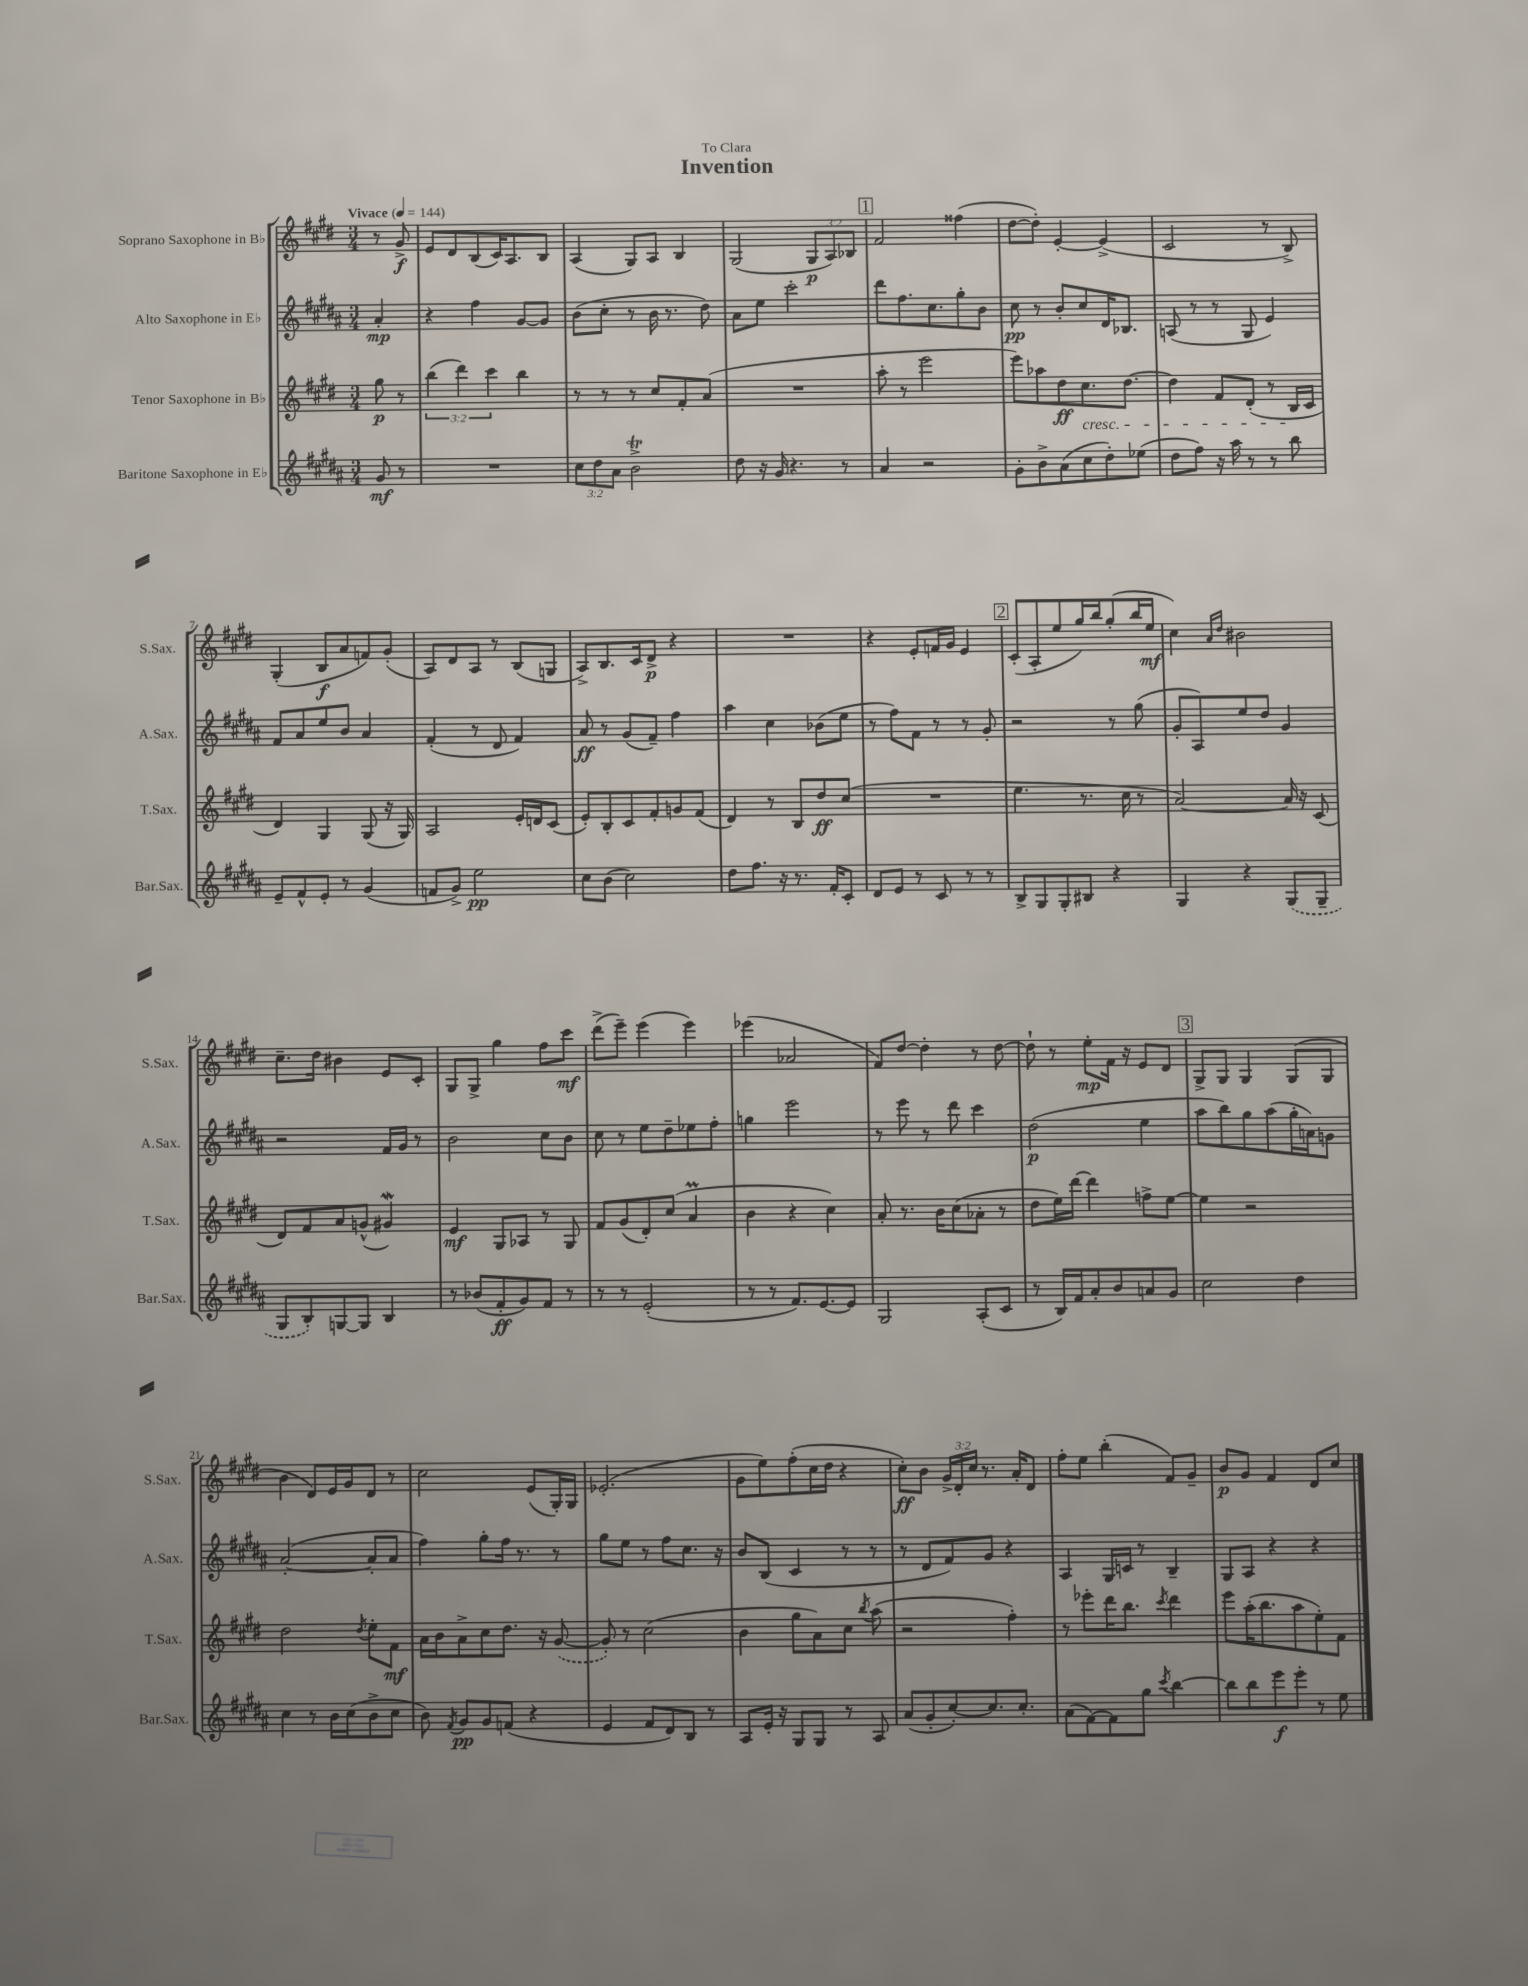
\header { title = "Invention" dedication = "To Clara" }
<<
\new StaffGroup <<
\new Staff = "s0" \with { instrumentName = "Soprano Saxophone in Bb" shortInstrumentName = "S.Sax." } {
    \clef treble \key e \major \numericTimeSignature \time 3/4 \override Staff.TupletNumber.text = #tuplet-number::calc-fraction-text \partial 4 \tempo "Vivace" 4 = 144
    \autoBeamOff r8 gis'8->\f |
    e'8[ dis'8 b8( cis'16) a8. b8] |
    a4( gis8[) a8] b4 |
    gis2( \tuplet 3/2 { gis8[\p a8) bes8] } |
    \mark \markup { \box "1" } fis'2 fisis''4( |
    dis''8[~ dis''8]-.) e'4~-. e'4->( |
    cis'2 r8 b8->) |
    gis4-.( b8[\f a'8 f'8) gis'8]-.( |
    a8[) dis'8 a8] r8 b8[( g8] |
    a8[->) b8. cis'16 dis'8]->\p r4 |
    R2. |
    r4 e'8[-. f'16 gis'16] e'4 |
    \mark \markup { \box "2" } cis'8[-.( a8-. e''8 gis''16) b''16 gis''8-.( b''16 e''16]\mf |
    cis''4) \grace { a'16[ dis''16] } bis'2 |
    cis''8.[-- dis''16] bis'4 e'8[ cis'8]-. |
    gis8[ gis8]-> gis''4 fis''8[ cis'''8]\mf |
    dis'''8[->( e'''8]--) e'''4( e'''4) |
    ees'''4( aes'2 |
    fis'8[) dis''8]~ dis''4-. r8 dis''8~ |
    dis''8-! r8 e''8[-.\mp fis'16] r16 e'8[ dis'8] |
    \mark \markup { \box "3" } gis8[-> gis8] gis4 gis8[( gis8] |
    b'4 dis'8[) e'16 gis'16 dis'8] r8 |
    cis''2 e'8[( gis16-.) gis16] |
    ees'2.-.( |
    gis'8[ e''8) fis''8-.( cis''16 dis''16] r4 |
    cis''8[-.\ff) b'8] \tuplet 3/2 { gis'16[-> dis'16-. cis''16] } r8. a'16[-. dis'8] |
    fis''8[-. e''8] b''4-.( fis'8[) gis'8]-- |
    b'8[\p gis'8] fis'4 dis'8[ cis''8] \bar "|." |
}
\new Staff = "s1" \with { instrumentName = "Alto Saxophone in Eb" shortInstrumentName = "A.Sax." } {
    \clef treble \key b \major \numericTimeSignature \time 3/4 \partial 4
    \autoBeamOff ais'4-.\mp |
    r4 fis''4 gis'8[~ gis'8] |
    b'8[( cis''8]-. r8 b'16 r8. dis''8) |
    ais'8[ e''8] cis'''2-. |
    \mark \markup { \box "1" } dis'''8[ fis''8. cis''8. gis''8-. b'8] |
    cis''8\pp r8 b'8[-. cis''8 dis'16 bes8.] |
    a8( r8 r8 gis8 e'4) |
    fis'8[ ais'8 e''8 b'8] ais'4 |
    fis'4-.( r8 dis'8 fis'4) |
    ais'8\ff r8 gis'8[( fis'8]--) fis''4 |
    ais''4 cis''4 bes'8[( e''8] |
    r8 fis''8[) fis'8] r8 r8 gis'8-. |
    \mark \markup { \box "2" } r2 r8 gis''8( |
    gis'8[-. ais8) e''8 dis''8] gis'4 |
    r2 fis'16[ gis'16] r8 |
    b'2 cis''8[ b'8] |
    cis''8 r8 e''8[ dis''8-- ees''8 fis''8]-. |
    g''4 e'''2 |
    r8 e'''8 r8 dis'''8 cis'''4 |
    dis''2\p( e''4 |
    \mark \markup { \box "3" } ais''8[ b''8) gis''8 ais''8( gis''16-. a'16) g'8] |
    ais'2~-.( ais'8[-. ais'8] |
    fis''4) gis''8[-. fis''16] r8. r8 |
    gis''8[ e''8] r8 fis''8[ cis''8.] r16 |
    b'8[ b8]( cis'4 r8 r8 |
    r8 dis'8[ fis'8) gis'8] r4 |
    ais4 gis16[ c'16] r8 b4-- |
    gis8[ ais8] r4 r4 \bar "|." |
}
\new Staff = "s2" \with { instrumentName = "Tenor Saxophone in Bb" shortInstrumentName = "T.Sax." } {
    \clef treble \key e \major \numericTimeSignature \time 3/4 \override Staff.TupletNumber.text = #tuplet-number::calc-fraction-text \partial 4
    \autoBeamOff gis''8\p r8 |
    \tuplet 3/2 { b''4( dis'''4) cis'''4 } b''4 |
    r8 r8 r8 cis''8[ fis'8-. a'8]( |
    R2. |
    \mark \markup { \box "1" } a''8-. r8 e'''2 |
    e'''8[) aes''8 dis''8\ff cis''8.\cresc dis''8.]~ |
    dis''4 fis'8[ dis'8]-.( r8 b16[\! cis'16] |
    dis'4) gis4 gis8( r16 gis16) |
    a2 e'16[-. d'16 cis'8]( |
    e'8[-.) b8-. cis'8 fis'8-. g'8 fis'8]( |
    dis'4) r8 b8[ dis''8\ff cis''8]( |
    R2. |
    \mark \markup { \box "2" } e''4. r8. cis''16 r8 |
    a'2~) a'16 r16 cis'8( |
    dis'8[) fis'8 a'8 g'8]-^( gis'4\mordent) |
    e'4\mf gis8[ aes8] r8 gis8 |
    fis'8[ gis'8( dis'8-.) cis''8]( a'4\prall |
    b'4 r4 cis''4) |
    a'8-. r8. b'16[ cis''8( aes'8]-. r8 |
    dis''8[ e''16) dis'''16]~ dis'''4 f''8[-> e''8]~ |
    \mark \markup { \box "3" } e''4 r2 |
    dis''2 \acciaccatura { dis''8 } e''8[-. fis'8]\mf |
    a'16[ b'16 a'8-> cis''8 dis''8.] r16 \once \slurDashed gis'8~( |
    gis'8-.) r8 cis''2( |
    b'4 gis''8[ a'8) cis''8] \acciaccatura { b''8 } a''8( |
    r2 fis''4-.) |
    r8 ees'''8[-. dis'''16 b''8.] \acciaccatura { cis'''8 } dis'''4 |
    e'''8[ a''16-.( b''8. a''8 e''8-.) fis'8] \bar "|." |
}
\new Staff = "s3" \with { instrumentName = "Baritone Saxophone in Eb" shortInstrumentName = "Bar.Sax." } {
    \clef treble \key b \major \numericTimeSignature \time 3/4 \override Staff.TupletNumber.text = #tuplet-number::calc-fraction-text \partial 4
    \autoBeamOff gis'8\mf r8 |
    R2. |
    \tuplet 3/2 { cis''8[ dis''8 ais'8] } b'2->\trill |
    dis''8 r16 gis'16 r4. r8 |
    \mark \markup { \box "1" } ais'4 r2 |
    gis'8[-. b'8-> ais'8( cis''8 dis''8-.) ees''8]( |
    dis''8[ fis''8]) r16 ais''16 r8 r8 b''8 |
    e'8[-- fis'8-^ e'8]-. r8 gis'4( |
    f'8[ gis'8]->) e''2\pp |
    cis''8[ b'8]( cis''2) |
    dis''8[ fis''8.] r16 r8. fis'16[-. cis'8]-. |
    dis'8[ e'8] r8 cis'8 r8 r8 |
    \mark \markup { \box "2" } b8[-> gis8 gis8-. bis8] r4 |
    gis4 r4 \once \slurDashed gis8[( gis8]-- |
    gis8[ b8-.) g8~ g8] b4 |
    r8 bes'8[( fis'8-.\ff gis'8) fis'8] r8 |
    r8 r8 e'2-.( |
    r8 r8 fis'8.[) e'8.~ e'8] |
    gis2 ais8[-.( cis'8] |
    r8 b16[) fis'16 ais'8-. b'8 a'8 gis'8] |
    \mark \markup { \box "3" } cis''2 dis''4 |
    cis''4 r8 b'16[ cis''16( b'8-> cis''8] |
    b'8) \acciaccatura { fis'8 } gis'8[\pp gis'8 f'8]( r4 |
    e'4 fis'8[ dis'8) b8] r8 |
    ais8[ e'16]-. r16 gis8[ gis8] r8 ais8 |
    ais'8[( gis'8-. cis''8~-.) cis''8. cis''8.]-. |
    ais'8[( fis'8~) fis'8 gis''8] \acciaccatura { cis'''8 } b''4~ |
    b''8[ b''8 e'''8\f e'''8]-. r8 e''8 \bar "|." |
}
>>
>>
